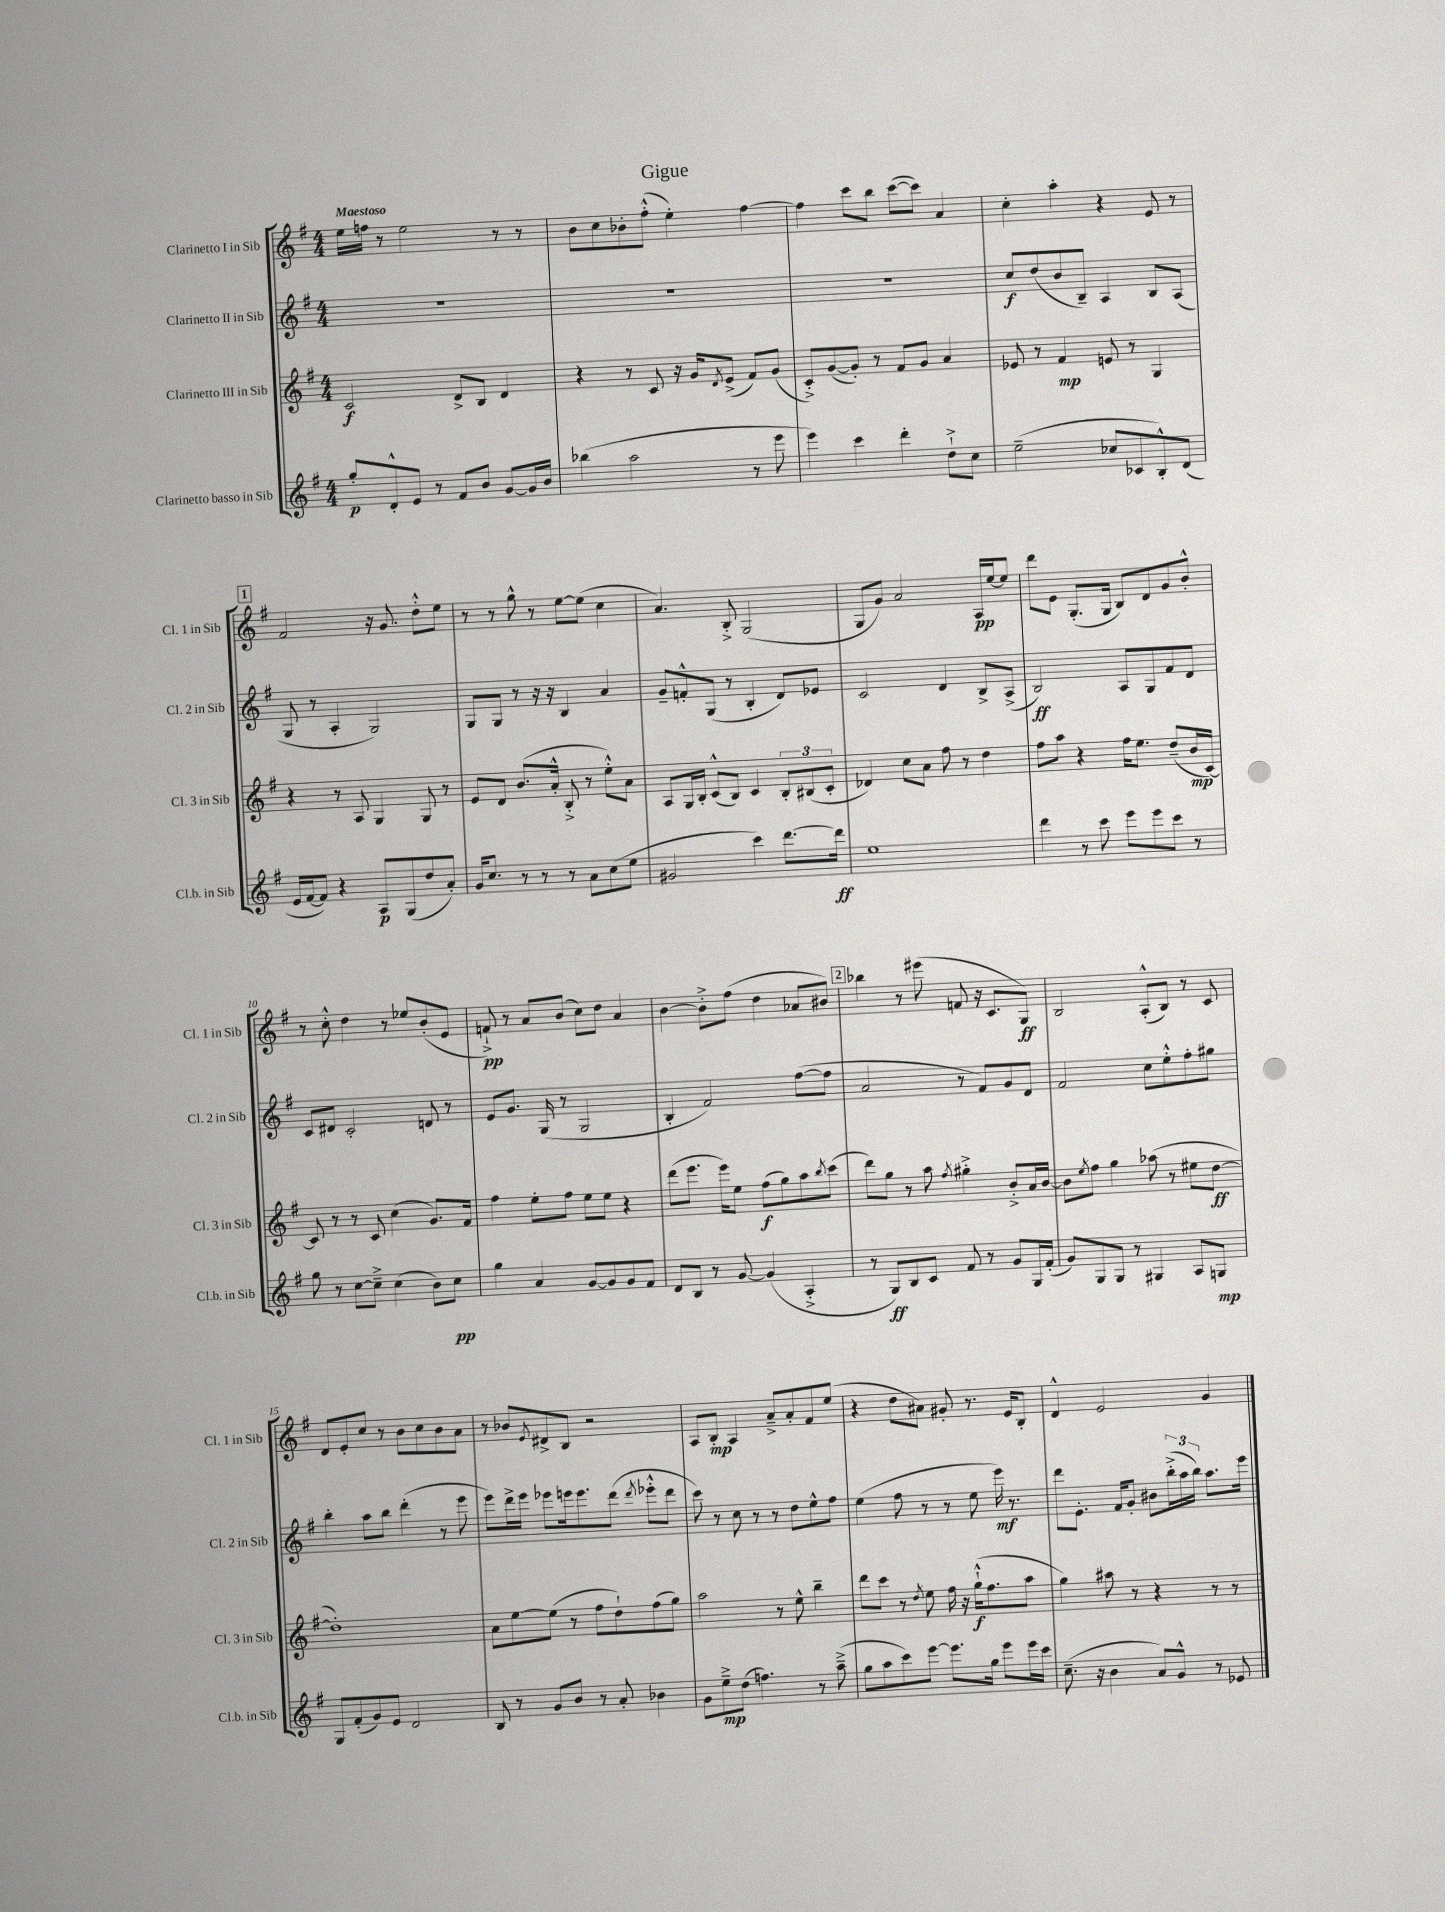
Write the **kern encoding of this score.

**kern	**kern	**kern	**kern
*staff4	*staff3	*staff2	*staff1
*clefG2	*clefG2	*clefG2	*clefG2
*k[f#]	*k[f#]	*k[f#]	*k[f#]
*M4/4	*M4/4	*M4/4	*M4/4
8gg'/L	2c/	1r	16ee\LL
.	.	.	16ff\JJ
8d'^^/	.	.	8r
8e/J	.	.	2ee\
8r	.	.	.
8f#/L	8d^/L	.	.
8b/J	8B/J	.	.
[8g/L	4d/	.	8r
16g/]L	.	.	8r
16b/JJ	.	.	.
=	=	=	=
(4bb-\	4r	1r	8b\L
.	.	.	8cc\
2aa\	8r	.	8b-'\
.	8c/	.	(8ff#'^^\J
.	16r	.	4ee'\)
.	16g/LK	.	.
.	8qd/	.	.
.	(8e^/J	.	.
8r	8f#/L)	.	[4ff#\
8eee\	(8g/J	.	.
=	=	=	=
4eee\)	8c'^/L)	1r	4ff#\]
.	([8g/	.	.
4ccc\	8g'/]J)	.	8ccc\L
.	8r	.	8bb\J
4ddd'\	8f#/L	.	([8ccc\L
.	8g/J	.	8ccc\]J)
8dd`^\L	4a/	.	4a/
8cc\J	.	.	.
=	=	=	=
(2ee~\	8e-/	8cc/L	4cc'\
.	8r	(8dd/	.
.	4f#/	8b/	4aa'\
.	.	8B~/J)	.
8cc-/L	8e/	4A/	4r
8c-/	8r	.	.
8B'^^/)	4G/	8B/L	8e/
(8d/J	.	(8A/J	8r
=	=	=	=
16e/LL	4r	8G/	2f#/
[16f#/J	.	.	.
8f#/]J)	.	8r	.
4r	8r	4A'/	.
.	8A/	.	.
8A/L	4G/	2G/)	16r
.	.	.	8.g/
(8G/	.	.	.
8dd/	8G/	.	8dd'^^\L
8a'/J)	8r	.	8ee\J
=	=	=	=
16g/LK	8e/L	8G/L	8r
8.cc/J	.	.	.
.	8d/J	8G/J	8r
8r	(8.b/L	8r	8gg^^\
8r	.	16r	8r
.	16a'^^/Jk	16r	.
8r	8B'^/	4B/	[8ee\L
8a\L	8r	.	(8ee\]J
(8cc\	8ee'^^\L)	4a/	4cc\
8ee\J	8a\J	.	.
=	=	=	=
2g#/	8A/L	8g~/L	4.a/)
.	16G/L	8f'^^/	.
.	16B'/JJ	.	.
.	(8c^^/L	(8G/J	.
.	8B/J)	8r	8B'^/
4ccc\)	4c/	4B'/	(2G/
[8.ddd\L	12B'/L	8d/L)	.
.	(12B#/	.	.
.	.	8e-/J	.
.	12c'/J	.	.
16ddd\]Jk	.	.	.
=	=	=	=
1ee	4d-/)	2c/	8G/L
.	.	.	8g/J)
.	8cc\L	.	2a/
.	8a\J	.	.
.	8ff#\	4d/	.
.	8r	.	.
.	4dd\	8B^/L	16A/LL
.	.	.	[16ee/J
.	.	(8A^/J	8ee/]J
=	=	=	=
4ddd\	8ff#\L	2B/)	8ddd\L
.	8aa\J	.	8e\J
8r	4r	.	(8.G'/L
8ccc\	.	.	.
.	.	.	16G/Jk
8eee\L	16ff#\LK	8A/L	8B/L)
.	8.ee\J	.	.
8eee\	.	8G/	8d/
8ccc\J	(8dd~/L	8f#/	8g/
8r	16b/L	8d/J	8b'^^/J
.	[16c/JJ)	.	.
=	=	=	=
8gg\	8c/]	8c/L	8r
8r	8r	8d#/J	8cc'^^\
[8cc\L	8r	2c'/	4dd\
8cc~^\]J	8c/	.	.
(4cc\	(4cc\	.	8r
.	.	.	8ee-/L
8b\L)	8.g/L)	8d/	(8b'/
8cc\J	.	8r	8e/J
.	16f#/Jk	.	.
=	=	=	=
4gg\	4ff#\	8e/L	8f`^/)
.	.	8.g/J	8r
4a/	8ee'\L	.	8a/L
.	.	(16G/	.
.	8ff#\J	8r	(8b/J
[8g/L	8ee\L	2G/	8cc\L)
8g/]	8ee\J	.	8dd\J
8g/	4r	.	4a/
8f#/J	.	.	.
=	=	=	=
8d/L	(8ddd\L	4B'/	[4b\
8B/J	8.eee\J	.	.
8r	.	2f#/)	8b'^\]L
.	16eee\LK)	.	.
[8g/	8ee\J	.	(8ff#\J
(4g/]	(8ff#\L	.	4dd\
.	8gg\)	.	.
4A'^/	8aa\	([8ff#\L	8a-/L
.	8qbb/	.	.
.	(8ccc\J	8ff#\]J	8b#/J)
=	=	=	=
8r	8ddd\L)	2a/	4bb-\
8G/L)	8gg\J	.	.
8B/	8r	.	8r
8c/J	8aa\	.	(8eee#\
.	8qff#/	.	.
8f#/	4gg#'^\	8r	8f/
8r	.	8f#/L)	16r
.	.	.	8.c/L
8g/L	8b'^/L	8g/	.
16G/L	16a/L	8d/J	8G/J)
(16f#'/JJ	[16b/JJ	.	.
=	=	=	=
8g/L)	8b\]L	2f#/	2B/
.	8qee/	.	.
8G/	8ff#\J	.	.
8G/J	4gg\	.	.
8r	.	.	.
4G#/	(8aa-\	8cc\L	(8A'^^/L
.	8r	8ee'^^\	8B/J)
8A/L	8ee#\L	8ff#'\	8r
8G/J	[8dd\J	8gg#\J	8c/
=	=	=	=
8G/L	1dd'])	4bb'\	8d/L
(8f#'/	.	.	8e'/
8g/)	.	8aa\L	8cc/J
8e/J	.	8bb\J	8r
2d/	.	(4ddd'\	8b\L
.	.	.	8cc\
.	.	8r	8b\
.	.	8eee\	8a\J
=	=	=	=
8B/	8a\L	8eee\L)	8r
8r	[8ee\	16ddd^\L	8b-/L
.	.	16eee\JJ	.
.	.	.	8qe/
8g/L	(8ee\]J	8eee-\L	8d#^/
8b/J	8r	16eee\k	8B/J
.	.	8.eee\	.
8r	8ff#\L	.	2r
8a'/	8dd`\)	(8ddd\J	.
.	.	8qddd/	.
4b-\	(8ff#\	8eee-'^^\L	.
.	8gg\J)	8ddd\J	.
=	=	=	=
8g\L	2aa\	8ccc\)	8A/L
8ee~^\	.	8r	8B'/J
(8dd\J	.	8cc\	4A/
4.ff\)	.	8r	.
.	8r	8r	8a~^/L
.	8ee^^\	8dd\L	8a'/
8r	4bb~\	8ee^^\	8f#/
(8aa~^\	.	8ff#\J	(8ee/J
=	=	=	=
8gg\L	8ddd\L	(4ee\	4r
8aa\	8ccc\J	.	.
8ccc\)	8r	8ff#\	8dd\L
.	8qdd/	.	.
[8eee\J	8ee\	8r	8a#\J)
8.eee\]L	16ff#\	8r	8g#'/
.	16r	.	.
.	(16gg`^^\LK	8ee\	8.r
16gg\Jk	8.ff#\	.	.
8eee\L	.	16eee\)	.
.	.	8.r	16e/LK
16eee\L	8aa\J	.	8B'/J
16ccc\JJ	.	.	.
=	=	=	=
(8.cc~\	4gg\)	8ddd\L	4d^^/
.	.	8.e'\J	.
16r	.	.	.
4b\	8aa#\	.	2e/
.	.	16f#/LK	.
.	8r	8g'/J	.
8a/L)	4r	8b#\L	.
8g^^/J	.	(24bb'^\L	.
.	.	24aa\	.
.	.	24bb\JJ)	.
8r	8r	8.aa\L	4g/
8e-/	8r	.	.
.	.	16eee\Jk	.
==	==	==	==
*-	*-	*-	*-
